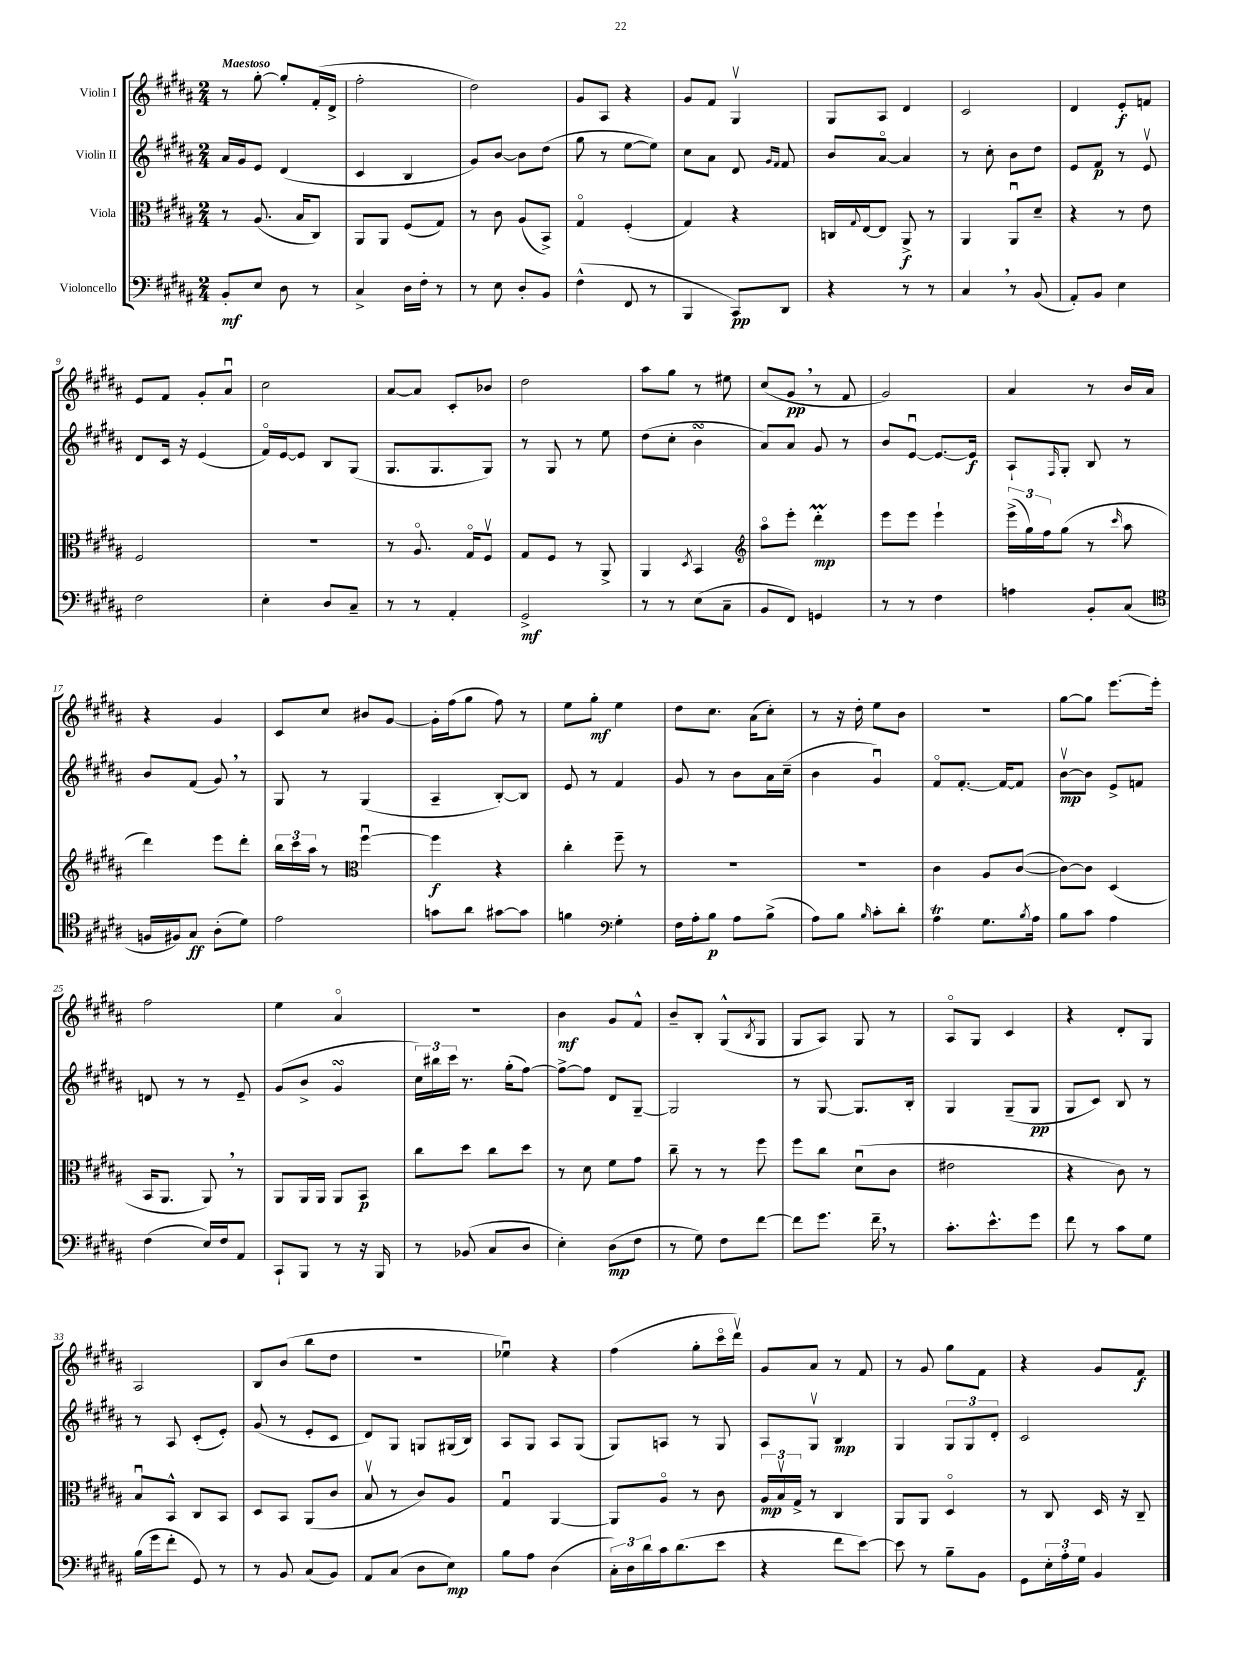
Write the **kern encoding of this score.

**kern	**kern	**kern	**kern
*staff4	*staff3	*staff2	*staff1
*clefF4	*clefC3	*clefG2	*clefG2
*k[f#c#g#d#a#]	*k[f#c#g#d#a#]	*k[f#c#g#d#a#]	*k[f#c#g#d#a#]
*M2/4	*M2/4	*M2/4	*M2/4
8BB'/L	8r	16a#/LL	8r
.	.	16g#/J	.
8E/J	(8.A#/	8e/J	[8gg#'\
8D#\	.	(4d#/	8gg#'/]L
.	16B/LK	.	.
8r	8C#/J)	.	(16f#'/L
.	.	.	16d#^/JJ
=	=	=	=
4C#^/	8AA#/L	4c#/	2ff#'\
.	8AA#/J	.	.
16D#\LL	(8F#/L	4B/	.
16F#'\JJ	.	.	.
8r	8G#/J)	.	.
=	=	=	=
8r	8r	8g#/L)	2dd#\)
8E\	8c#\	[8b/J	.
8D#'/L	(8A#/L	8b\]L	.
8BB/J	8BB^/J)	(8dd#\J	.
=	=	=	=
(4F#^^\	4G#o/	8gg#\	8g#/L
.	.	8r	8A#/J
8FF#/	(4F#'/	[8ee\L	4r
8r	.	8ee\]J)	.
=	=	=	=
4BBB/	4G#/)	8cc#\L	8g#/L
.	.	8a#\J	8f#/J
8CC#/L)	4r	8d#/	4G#v/
.	.	16qqg#/LL	.
.	.	16qqf#/JJ	.
8DD#/J	.	8f#/	.
=	=	=	=
4r	16C/LL	8b/L	8G#/L
.	8qqG#/	.	.
.	[16E/J	.	.
.	8E/]J	[8a#o/J	8A#/J
8r	8AA#^/	4a#/]	4d#/
8r	8r	.	.
=	=	=	=
4C#/	4AA#/	8r	2c#/
.	.	8cc#'\	.
8r	8AA#u/L	8b\L	.
(8BB/	8d#~/J	8dd#\J	.
=	=	=	=
8AA#'/L)	4r	8e/L	4d#/
8BB/J	.	8f#/J	.
4E\	8r	8r	8e'/L
.	8e\	8ev/	8f/J
=	=	=	=
2F#\	2F#/	8d#/L	8e/L
.	.	16c#/Jk	8f#/J
.	.	16r	.
.	.	(4e/	8g#'/L
.	.	.	8a#u/J
=	=	=	=
4E'\	2r	16f#o/LL)	2cc#\
.	.	[16e/J	.
.	.	8e/]J	.
8D#/L	.	8B/L	.
8C#~/J	.	(8G#/J	.
=	=	=	=
8r	8r	8.G#/L	[8a#/L
8r	8.A#o/	.	8a#/]J
.	.	8.G#/	.
4AA#'/	.	.	8c#'/L
.	16G#o/LK	.	.
.	8F#v/J	8G#/J)	8b-/J
=	=	=	=
2GG#^/	8G#/L	8r	2dd#\
.	8F#/J	8G#/	.
.	8r	8r	.
.	8AA#^/	8ee\	.
=	=	=	=
8r	4AA#/	(8dd#\L	8aa#\L
8r	.	8cc#'\J	8gg#\J
.	8qD#/	.	.
(8E\L	4BB/	4b\	8r
8C#~\J	.	.	8ee#\
=	=	=	=
*	*clefG2	*	*
8BB/L	8aa#o\L	8a#/L)	(8cc#/L
8FF#/J)	8eee'\J	8a#/J	8g#/J
4GG/	4ddd#'\	8g#/	8r
.	.	8r	8f#/
=	=	=	=
8r	8eee\L	8b/L	2g#/)
8r	8eee\J	[8eu/J	.
4F#\	4eee`\	8.e/_L	.
.	.	16e/]Jk	.
=	=	=	=
4A\	(24eee^\LL	8A#`/L	4a#/
.	24gg#\)	.	.
.	24ff#\J	.	.
.	.	16qqF#/	.
.	(8gg#\J	8G#'/J	.
8BB'/L	8r	8B/	8r
.	16qqccc#/	.	.
(8C#/J	8aa#\	8r	16b/LL
.	.	.	16a#/JJ
=	=	=	=
*clefC4	*	*	*
16F/LL	4ddd#\)	8b/L	4r
16F#/J)	.	.	.
8G#/J	.	(8f#/J	.
(8A#'\L	8eee\L	8g#/)	4g#/
8d#\J)	8ddd#'\J	8r	.
=	=	=	=
2e\	24bb\LL	8G#/	8c#/L
.	24ccc#\	.	.
.	24aa#\JJ	.	.
.	8r	8r	8cc#/J
*	*clefC3	*	*
.	[4ff#u\	(4G#/	8b#/L
.	.	.	[8g#/J
=	=	=	=
8g\L	4ff#\]	4A#~/	16g#'\]LL
.	.	.	(16ff#\J
8a#\J	.	.	8gg#\J
[8g#\L	4r	[8B'/L)	8ff#\)
8g#\]J	.	8B/]J	8r
=	=	=	=
4f\	4cc#'\	8e/	8ee\L
.	.	8r	8gg#'\J
*clefF4	*	*	*
4G#'\	8ff#~\	4f#/	4ee\
.	8r	.	.
=	=	=	=
16F#\LL	2r	8g#/	8dd#\L
16A#'\J	.	.	.
8B\J	.	8r	8.cc#\J
8A#\L	.	8b\L	.
.	.	.	(16a#\LK
(8B^\J	.	16a#\L	8cc#'\J)
.	.	(16cc#~\JJ	.
=	=	=	=
8A#\L)	2r	4b\	8r
8B\J	.	.	16r
.	.	.	16dd#'\
16qqB/	.	.	.
8c#'\L	.	4g#u/)	8ee\L
8d#'\J	.	.	8b\J
=	=	=	=
4A#\	4c#\	8f#o/L	2r
.	.	[8.f#'/J	.
8.G#\L	8A#/L	.	.
.	.	16f#/_LK	.
.	([8c#/J	8f#/]J	.
8qB/	.	.	.
16A#\Jk	.	.	.
=	=	=	=
8B\L	8c#\_L)	[8bv\L	[8gg#\L
8c#\J	8c#\]J	8b\]J	8gg#\]J
4A#\	(4D#/	8e^/L	[8.eee\L
.	.	8f/J	.
.	.	.	16eee'\]Jk
=	=	=	=
(4F#\	16BB/LK	8d/	2ff#\
.	8.AA#/J	.	.
.	.	8r	.
16E/LL)	8AA#/)	8r	.
16F#/J	.	.	.
8AA#/J	8r	8e~/	.
=	=	=	=
8CC#`/L	8AA#/L	(8g#/L	4ee\
8BBB/J	16AA#/L	8b^/J	.
.	16AA#/JJ	.	.
8r	8AA#/L	4g#/	4a#o/
16r	8BB/J	.	.
16BBB/	.	.	.
=	=	=	=
8r	8cc#\L	24cc#\LL)	2r
.	.	24bb#\	.
.	.	24ccc#\JJ	.
(8BB-/	8dd#\J	8.r	.
8C#/L	8cc#\L	.	.
.	.	(16gg#'\LK	.
8D#/J	8dd#\J	[8ff#\J)	.
=	=	=	=
4E'\)	8r	8ff#^\_L	4b\
.	8d#\	8ff#\]J	.
(8D#\L	8f#\L	8d#/L	8g#/L
8F#\J	8g#\J	[8G#~/J	8f#^^/J
=	=	=	=
8r	8cc#~\	2G#/]	8b~/L
8G#\)	8r	.	8B'/J
8F#\L	8r	.	(8G#^^/L
.	.	.	8qB/
[8f#\J	8ff#\	.	8G#/J
=	=	=	=
8f#\]L	8ff#\L	8r	8G#/L
8.g#\J	8cc#\J	[8G#/	8A#/J)
.	(8d#u\L	8.G#/]L	8G#/
16f#~\	.	.	.
8r	8c#\J	.	8r
.	.	16B'/Jk	.
=	=	=	=
8.c#'\L	2e#\	4G#/	8A#o/L
.	.	.	8G#/J
8.e^^\	.	.	.
.	.	(8G#~/L	4c#/
8g#\J	.	8G#/J	.
=	=	=	=
8f#\	4r	8G#/L	4r
8r	.	8c#/J)	.
8c#\L	8c#\)	8B/	8d#'/L
8G#\J	8r	8r	8G#/J
=	=	=	=
(16B\LL	8Bu/L	8r	2A#/
16g#\J	.	.	.
8f#'\J	8BB^^/J	8A#/	.
8GG#/)	8C#/L	(8c#'/L	.
8r	8BB/J	8e'/J)	.
=	=	=	=
8r	8D#/L	(8g#/	8B/L
8BB/	8BB/J	8r	(8b/J
(8C#/L	(8AA#/L	8e'/L	8bb\L
8BB/J)	8c#/J	8c#/J	8dd#\J
=	=	=	=
8AA#/L	8Bv/	8d#/L)	2r
(8C#/J	8r	8G#/J	.
8D#\L	8c#/L)	8G/L	.
8E\J)	8A#/J	(16G#/L	.
.	.	16B/JJ)	.
=	=	=	=
8B\L	4G#u/	8A#/L	4ee-u\)
8A#\J	.	8G#/J	.
(4D#\	[4AA#/	8A#/L	4r
.	.	(8G#/J	.
=	=	=	=
24C#'\LL)	8AA#/]L	8G#/L)	(4ff#\
24D#\	.	.	.
24d#\	.	.	.
16c#\J	8A#o/J	8A/J	.
(8.d#\	.	.	.
.	8r	8r	8gg#'\L
8e\J	8c#\	8G#/	16ccc#o\L
.	.	.	16ddd#v\JJ)
=	=	=	=
4r	24A#/LL	8A#/L	8g#/L
.	24Bv/	.	.
.	24G#^/JJ	.	.
.	8r	8G#v/J	8a#/J
8f#\L	4C#/	4B/	8r
[8e\J)	.	.	8f#/
=	=	=	=
8e\]	8AA#/L	4G#/	8r
8r	8AA#/J	.	8g#/
8B~\L	4D#o/	12G#/L	8gg#\L
.	.	12G#/	.
8BB\J	.	.	8f#\J
.	.	12d#'/J	.
=	=	=	=
8GG#\L	8r	2c#/	4r
24E'\L	8C#/	.	.
24A#'\	.	.	.
24G#\JJ	.	.	.
4BB/	16D#/	.	8g#/L
.	16r	.	.
.	8C#~/	.	8f#/J
==	==	==	==
*-	*-	*-	*-
